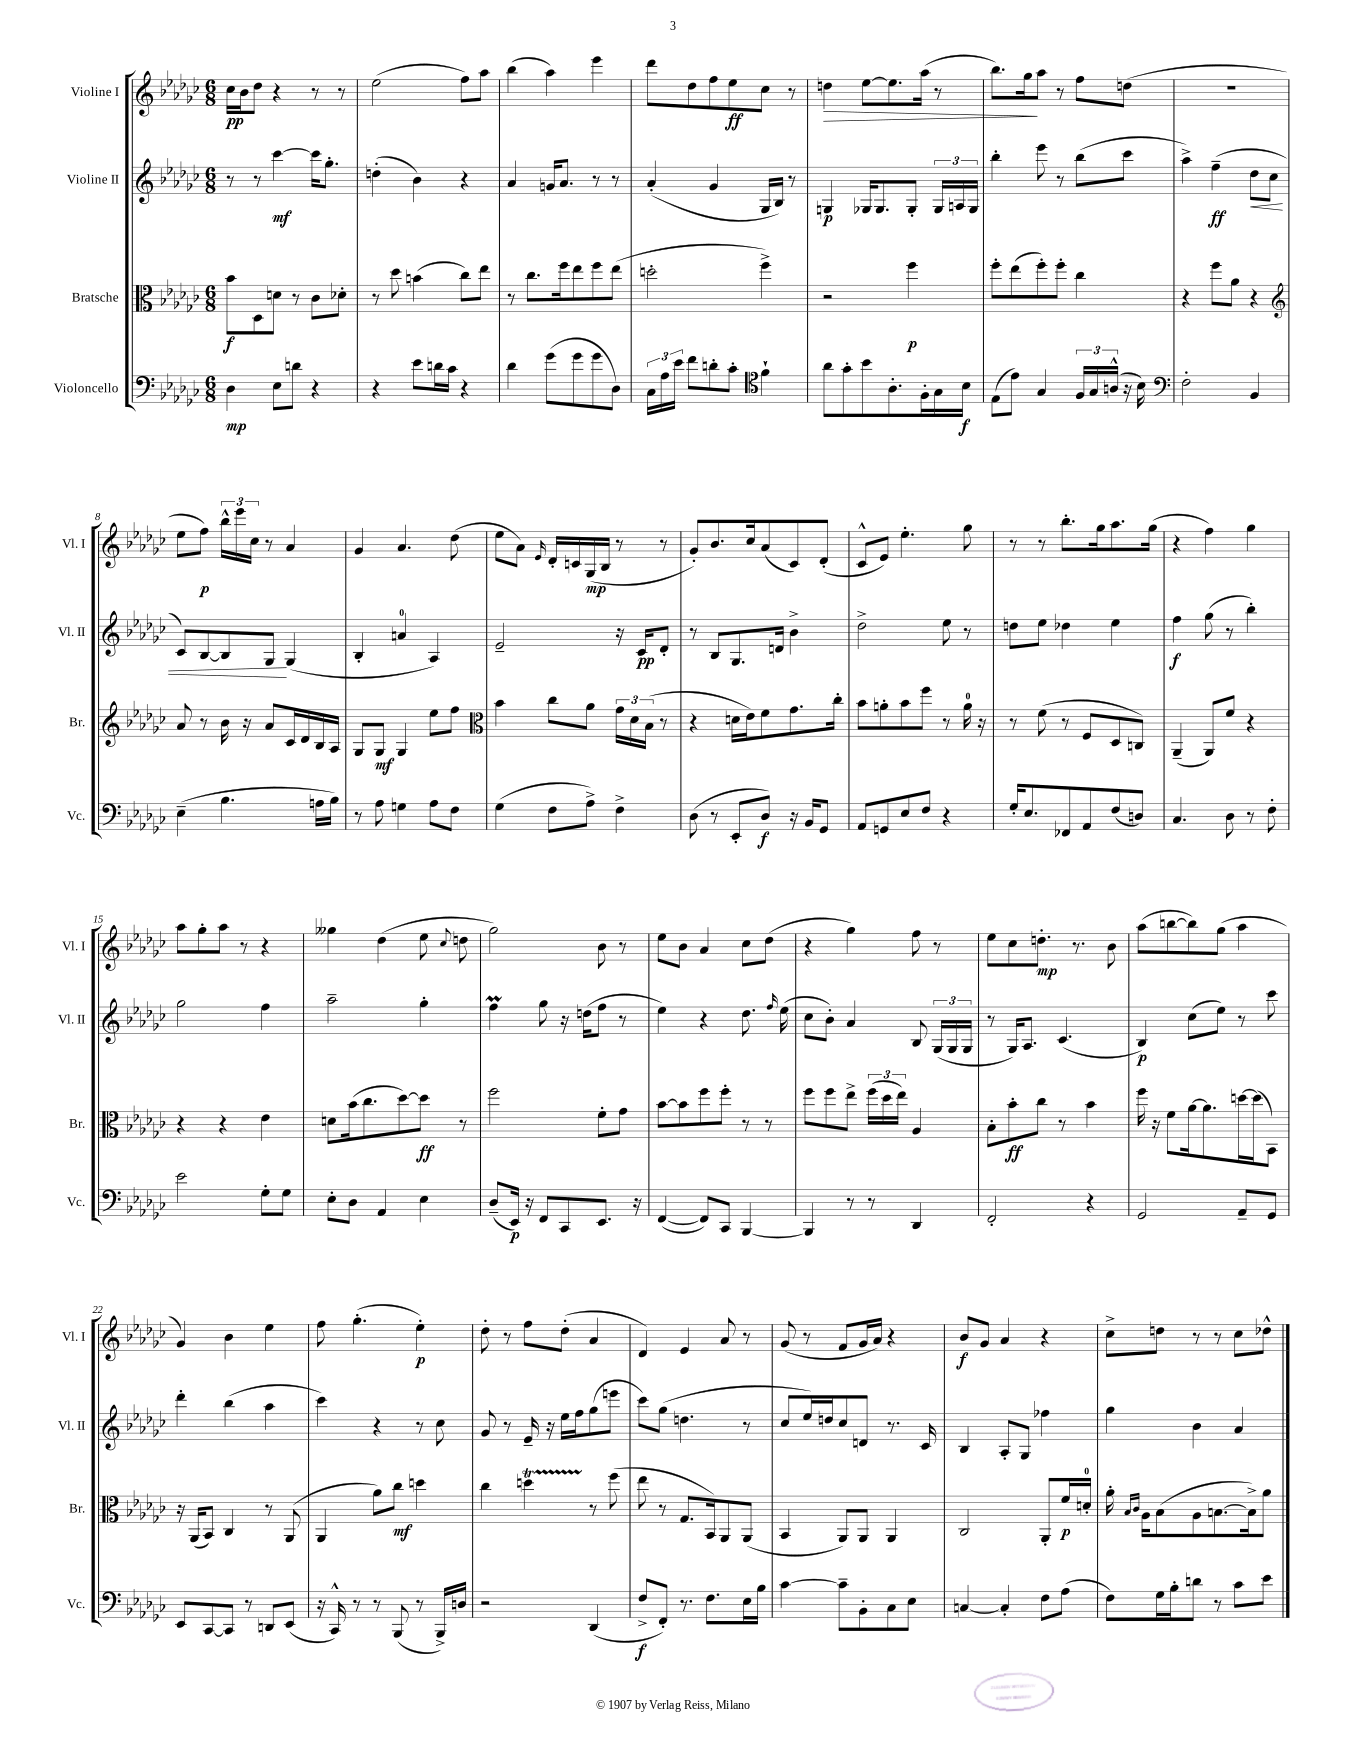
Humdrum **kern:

**kern	**dynam	**kern	**dynam	**kern	**dynam	**kern	**dynam
*part4	*part4	*part3	*part3	*part2	*part2	*part1	*part1
*staff4	*staff4	*staff3	*staff3	*staff2	*staff2	*staff1	*staff1
*I"Violoncello	*	*I"Bratsche	*	*I"Violine II	*	*I"Violine I	*
*I'Vc.	*	*I'Br.	*	*I'Vl. II	*	*I'Vl. I	*
*clefF4	*	*clefC3	*	*clefG2	*	*clefG2	*
*k[b-e-a-d-g-c-]	*	*k[b-e-a-d-g-c-]	*	*k[b-e-a-d-g-c-]	*	*k[b-e-a-d-g-c-]	*
*M6/8	*	*M6/8	*	*M6/8	*	*M6/8	*
=1	=1	=1	=1	=1	=1	=1	=1
4D-\	mp	8b-\L	f	8r	.	16cc-\LL	pp
.	.	.	.	.	.	16b-\J	.
.	.	8D-\	.	8r	.	8dd-\J	.
8E-\L	.	8dn\J	.	[4ccc-\	mf	4r	.
8dn\J	.	8r	.	.	.	.	.
4r	.	8c-\L	.	16ccc-\KL]	.	8r	.
.	.	.	.	8.gg-'\J	.	.	.
.	.	8d-X'\J	.	.	.	8r	.
=2	=2	=2	=2	=2	=2	=2	=2
4r	.	8r	.	(4ddn'\	.	(2ee-\	.
.	.	8dd-\	.	.	.	.	.
8e-\L	.	(4bn\	.	4b-\)	.	.	.
16dn\L	.	.	.	.	.	.	.
16c-\JJ	.	.	.	.	.	.	.
4r	.	8cc-\L)	.	4r	.	8ff\L)	.
.	.	8ee-\J	.	.	.	8aa-\J	.
=3	=3	=3	=3	=3	=3	=3	=3
4d-\	.	8r	.	4a-/	.	(4bb-\	.
.	.	8.cc-\L	.	.	.	.	.
(8g-\L	.	.	.	16gn/KL	.	4aa-\)	.
.	.	16ff\k	.	8.a-/J	.	.	.
8g-\	.	8ee-\	.	.	.	.	.
8g-\	.	8ff\	.	8r	.	4eee-\	.
8D-\J)	.	(8ee-\J	.	8r	.	.	.
=4	=4	=4	=4	=4	=4	=4	=4
24C-\LL	.	2ddn'\	.	(4a-'/	.	8ddd-\L	.
24A-\	.	.	.	.	.	.	.
24e-\JJ	.	.	.	.	.	.	.
8f\L	.	.	.	.	.	8dd-\	.
8dn'\	.	.	.	4g-/	.	8ff\	.
8c-'\J	.	.	.	.	.	8ee-\	ff
*clefC4	*	*	*	*	*	*	*
4f`\	.	4ff^\)	.	16G-/LL	.	8cc-\J	.
.	.	.	.	16B-/JJ)	.	.	.
.	.	.	.	8r	.	8r	.
=5	=5	=5	=5	=5	=5	=5	=5
!	!	!	!	!	!	!	!LO:HP:b
8a-\L	.	2r	.	4Gn/	p	4ddn\	>
8g-'\	.	.	.	.	.	.	.
8b-\	.	.	.	16G-X/KL	.	[8ee-\L	.
.	.	.	.	8.G-/	.	.	.
8.A-'\	.	.	.	.	.	8.ee-\]	.
.	.	4ff\	p	8G-'/J	.	.	.
16F'\L	.	.	.	.	.	(16aa-\Jk	.
16G-\	.	.	.	24G-/LL	.	8r	.
.	.	.	.	24An/	.	.	.
16B-\JJ	f	.	.	.	.	.	.
.	.	.	.	24G-/JJ	.	.	.
=6	=6	=6	=6	=6	=6	=6	=6
(8E-\L	.	8ff'\L	.	4bb-'\	.	8.bb-\L)	.
8e-\J)	.	(8ee-\	.	.	.	.	.
.	.	.	.	.	.	16gg-\k	.
4G-/	.	8ff'\)	.	8eee-\	.	8aa-\J	]
.	.	8ff'\J	.	8r	.	8r	.
24F/LL	.	4cc-\	.	(8bb-\L	.	8ff\L	.
24G-/	.	.	.	.	.	.	.
(24An^^/JJ	.	.	.	.	.	.	.
16r	.	.	.	8ccc-\J	.	(8ddn\J	.
16B-\)	.	.	.	.	.	.	.
=7	=7	=7	=7	=7	=7	=7	=7
*clefF4	*	*	*	*	*	*	*
2F'\	.	4r	.	4aa-^\)	.	2.r	.
.	.	8ff\L	.	(4ff~\	ff	.	.
.	.	8a-\J	.	.	.	.	.
!	!	!	!	!	!LO:HP:b	!	!
4BB-/	.	4r	.	8dd-\L	<	.	.
.	.	.	.	8cc-\J	.	.	.
!!LO:LB:g=z
=8	=8	=8	=8	=8	=8	=8	=8
*	*	*clefG2	*	*	*	*	*
(4E-~\	.	8a-/	.	8c-/L)	.	8ee-\L	.
.	.	8r	.	[8B-/	.	8ff\J)	p
4.B-\	.	16b-\	.	8B-/]	.	24bb-^^\LL	.
.	.	.	.	.	.	24eee-\	.
.	.	16r	.	.	.	.	.
.	.	.	.	.	.	24cc-\JJ	.
.	.	8a-/L	.	8G-/J	.	8r	.
.	.	16c-/L	.	(4G-/	[	4a-/	.
.	.	16d-/	.	.	.	.	.
16An\LL	.	16B-/	.	.	.	.	.
16B-\JJ)	.	16A-/JJ	.	.	.	.	.
=9	=9	=9	=9	=9	=9	=9	=9
8r	.	8G-/L	.	4B-'/	.	4g-/	.
8A-\	.	8G-/J	mf	.	.	.	.
4Gn\	.	4G-/	.	4an/	.	4.a-/	.
8A-\L	.	8ee-\L	.	4A-/)	.	.	.
8F\J	.	8ff\J	.	.	.	(8dd-\	.
=10	=10	=10	=10	=10	=10	=10	=10
*	*	*clefC3	*	*	*	*	*
(4G-\	.	4b-\	.	2e-~/	.	8ee-\L	.
.	.	.	.	.	.	8a-\J)	.
.	.	.	.	.	.	16qqe-/	.
8F\L	.	8cc-\L	.	.	.	16d-'/LL	.
.	.	.	.	.	.	16cn/	.
8A-^\J)	.	8a-\J	.	.	.	(16G-/	mp
.	.	.	.	.	.	16B-/JJ	.
4F^\	.	24g-\LL	.	16r	.	8r	.
.	.	24d-\	.	.	.	.	.
.	.	.	.	16c-/KL	pp	.	.
.	.	(24B-\JJ	.	.	.	.	.
.	.	8r	.	8d-'/J	.	8r	.
=11	=11	=11	=11	=11	=11	=11	=11
(8D-\	.	4r	.	8r	.	8g-'/L)	.
8r	.	.	.	8B-/L	.	8.b-/	.
8EE-'/L	.	16dn\LL	.	8.G-/	.	.	.
.	.	16e-\J)	.	.	.	16cc-/k	.
8D-/J)	f	8f\	.	.	.	(8a-/	.
.	.	.	.	16dn/Jk	.	.	.
16r	.	8.g-\	.	4b-^\	.	8c-/)	.
16BB-/KL	.	.	.	.	.	.	.
8GG-/J	.	.	.	.	.	(8d-'/J	.
.	.	16cc-'\Jk	.	.	.	.	.
=12	=12	=12	=12	=12	=12	=12	=12
8AA-/L	.	8b-\L	.	2dd-^\	.	8c-^^/L	.
8GGn/	.	8an'\	.	.	.	8e-/J)	.
8E-/	.	8b-\	.	.	.	4.ee-'\	.
8F/J	.	8ff\J	.	.	.	.	.
4r	.	8r	.	8ee-\	.	.	.
.	.	16a\	.	8r	.	8gg-\	.
.	.	16r	.	.	.	.	.
=13	=13	=13	=13	=13	=13	=13	=13
16G-'/KL	.	8r	.	8ddn\L	.	8r	.
8.E-/	.	.	.	.	.	.	.
.	.	(8f\	.	8ee-\J	.	8r	.
8FF-X/	.	8r	.	4dd-X\	.	8.bb-'\L	.
8AA-/	.	8F/L	.	.	.	.	.
.	.	.	.	.	.	16gg-\k	.
(8F/	.	8D-/	.	4ee-\	.	8.aa-\	.
8Dn/J)	.	8Cn/J)	.	.	.	.	.
.	.	.	.	.	.	(16gg-\Jk	.
=14	=14	=14	=14	=14	=14	=14	=14
4.C-/	.	(4AA-~/	.	4ff\	f	4r	.
.	.	8AA-/L)	.	(8gg-\	.	4ff\)	.
8D-\	.	8f/J	.	8r	.	.	.
8r	.	4r	.	4bb-'\)	.	4gg-\	.
8F'\	.	.	.	.	.	.	.
!!LO:LB:g=z
=15	=15	=15	=15	=15	=15	=15	=15
2e-\	.	4r	.	2gg-\	.	8aa-\L	.
.	.	.	.	.	.	8gg-'\	.
.	.	4r	.	.	.	8aa-\J	.
.	.	.	.	.	.	8r	.
8G-'\L	.	4e-\	.	4ff\	.	4r	.
8G-\J	.	.	.	.	.	.	.
=16	=16	=16	=16	=16	=16	=16	=16
8E-'\L	.	8dn\L	.	2aa-~\	.	4gg--X\	.
8D-\J	.	(16b-\k	.	.	.	.	.
.	.	8.cc-\	.	.	.	.	.
4AA-/	.	.	.	.	.	(4dd-\	.
.	.	[8dd-\)	.	.	.	.	.
4E-\	.	8dd-\J]	ff	4gg-'\	.	8ee-\	.
.	.	.	.	.	.	8qqcc-/	.
.	.	8r	.	.	.	8ddn\	.
=17	=17	=17	=17	=17	=17	=17	=17
(8D-~/L	.	2ff\	.	4ffm\	.	2gg-\)	.
16EE-/Jk)	p	.	.	.	.	.	.
16r	.	.	.	.	.	.	.
8FF/L	.	.	.	8gg-\	.	.	.
8CC-/	.	.	.	16r	.	.	.
.	.	.	.	(16ddn\KL	.	.	.
8.EE-/J	.	8f'\L	.	8ff\J	.	8b-\	.
.	.	8g-\J	.	8r	.	8r	.
16r	.	.	.	.	.	.	.
=18	=18	=18	=18	=18	=18	=18	=18
([4FF/	.	[8b-\L	.	4ee-\)	.	8ee-\L	.
.	.	8b-\]	.	.	.	8b-\J	.
8FF/L])	.	8ff\	.	4r	.	4a-/	.
8CC-/J	.	8ff'\J	.	.	.	.	.
[4BBB-/	.	8r	.	8.dd-\	.	8cc-\L	.
.	.	8r	.	.	.	(8dd-\J	.
.	.	.	.	16qqff/	.	.	.
.	.	.	.	(16ee-\	.	.	.
=19	=19	=19	=19	=19	=19	=19	=19
4BBB-/]	.	8ff\L	.	8cc-\L	.	4r	.
.	.	8ff\	.	8b-'\J)	.	.	.
8r	.	8ee-^\J	.	4a-/	.	4gg-\)	.
8r	.	(24ff\LL	.	.	.	.	.
.	.	24dd-\	.	.	.	.	.
.	.	24ee-\JJ)	.	.	.	.	.
4DD-/	.	4A-/	.	8B-/	.	8ff\	.
.	.	.	.	(24G-/LL	.	8r	.
.	.	.	.	24G-/	.	.	.
.	.	.	.	24G-/JJ	.	.	.
=20	=20	=20	=20	=20	=20	=20	=20
2FF'/	.	8B-'\L	.	8r	.	8ee-\L	.
.	.	8b-'\	ff	16G-/KL)	.	8cc-\	.
.	.	.	.	8.A-/J	.	.	.
.	.	8cc-\J	.	.	.	8.ddn'\J	mp
.	.	8r	.	(4.c-/	.	.	.
.	.	.	.	.	.	8.r	.
4r	.	4b-\	.	.	.	.	.
.	.	.	.	.	.	8b-\	.
=21	=21	=21	=21	=21	=21	=21	=21
2GG-/	.	16ff\	.	4B-/)	p	(8aa-\L	.
.	.	16r	.	.	.	.	.
.	.	8f\L	.	.	.	[8bbn\	.
.	.	[16a-\k	.	(8cc-\L	.	8bb\])	.
.	.	8.a-\]	.	.	.	.	.
.	.	.	.	8ee-\J)	.	(8gg-\J	.
8AA-~/L	.	[16ddn\L	.	8r	.	4aa-\	.
.	.	(16dd\J]	.	.	.	.	.
8GG-/J	.	8BB-\J)	.	8ccc-\	.	.	.
!!LO:LB:g=z
=22	=22	=22	=22	=22	=22	=22	=22
8EE-/L	.	16r	.	4ddd-'\	.	4g-/)	.
.	.	(16AA-/KL	.	.	.	.	.
[8CC-/	.	8BB-/J)	.	.	.	.	.
8CC-/J]	.	4C-/	.	(4bb-\	.	4b-\	.
8r	.	.	.	.	.	.	.
8DDn/L	.	8r	.	4aa-\	.	4ee-\	.
(8EE-/J	.	(8AA-/	.	.	.	.	.
=23	=23	=23	=23	=23	=23	=23	=23
16r	.	4AA-/	.	4ccc-\)	.	8ff\	.
16CC-^^/)	.	.	.	.	.	.	.
8r	.	.	.	.	.	(4.gg-'\	.
8r	.	8a-\L)	.	4r	.	.	.
(8BBB-/	.	8cc-\J	mf	.	.	.	.
8r	.	4ddn\	.	8r	.	4ee-'\)	p
16BBB-^/LL)	.	.	.	8cc-\	.	.	.
16Dn/JJ	.	.	.	.	.	.	.
=24	=24	=24	=24	=24	=24	=24	=24
2r	.	4cc-\	.	8g-/	.	8dd-'\	.
.	.	.	.	8r	.	8r	.
.	.	4ddnt\	.	16e-~/	.	8ff\L	.
.	.	.	.	16r	.	.	.
.	.	.	.	16ee-\LL	.	(8dd-'\J	.
.	.	.	.	16ff\J	.	.	.
(4DD-/	.	8r	.	(8gg-\	.	4a-/	.
.	.	(8ff\	.	8eeen\J	.	.	.
=25	=25	=25	=25	=25	=25	=25	=25
8F^/L	f	8ee-\	.	8ccc-\L)	.	4d-/)	.
8FF'/J)	.	8r	.	(8gg-\J	.	.	.
8.r	.	8.G-/L	.	4.ddn\	.	4e-/	.
8.F\L	.	16BB-/k)	.	.	.	.	.
.	.	8AA-/	.	.	.	8a-/	.
16E-\L	.	(8AA-/J	.	8r	.	8r	.
16B-\JJ	.	.	.	.	.	.	.
=26	=26	=26	=26	=26	=26	=26	=26
[4c-\	.	4BB-/	.	8cc-/L	.	(8g-/	.
.	.	.	.	16ee-/L)	.	8r	.
.	.	.	.	16ddn/J	.	.	.
8c-~\L]	.	8AA-/L)	.	8cc-/	.	8f/L	.
8BB-'\	.	8AA-/J	.	8dn/J	.	16g-/L	.
.	.	.	.	.	.	16a-/JJ)	.
8C-\	.	4AA-/	.	8.r	.	4r	.
8E-\J	.	.	.	.	.	.	.
.	.	.	.	16c-/	.	.	.
=27	=27	=27	=27	=27	=27	=27	=27
[4Cn/	.	2C-/	.	4B-/	.	8b-/L	f
.	.	.	.	.	.	8g-/J	.
4C'/]	.	.	.	8A-'/L	.	4a-/	.
.	.	.	.	8G-/J	.	.	.
8F\L	.	8AA-'/L	.	4ff-X\	.	4r	.
(8A-\J	.	16f/L	p	.	.	.	.
.	.	16dn'/JJ	.	.	.	.	.
=28	=28	=28	=28	=28	=28	=28	=28
8F\L)	.	16a-'\	.	4gg-\	.	8cc-^\L	.
.	.	16qqB-/LL	.	.	.	.	.
.	.	16qqc-/JJ	.	.	.	.	.
.	.	16A-\KL	.	.	.	.	.
16G-\L	.	(8B-\	.	.	.	8ddn\J	.
16B-'\J	.	.	.	.	.	.	.
8dn\J	.	8A-\	.	4b-\	.	8r	.
8r	.	[8.Bn\	.	.	.	8r	.
8c-\L	.	.	.	4a-/	.	8cc-\L	.
.	.	16B^\k])	.	.	.	.	.
8e-\J	.	8a-\J	.	.	.	8dd-X^^\J	.
==	==	==	==	==	==	==	==
*-	*-	*-	*-	*-	*-	*-	*-
